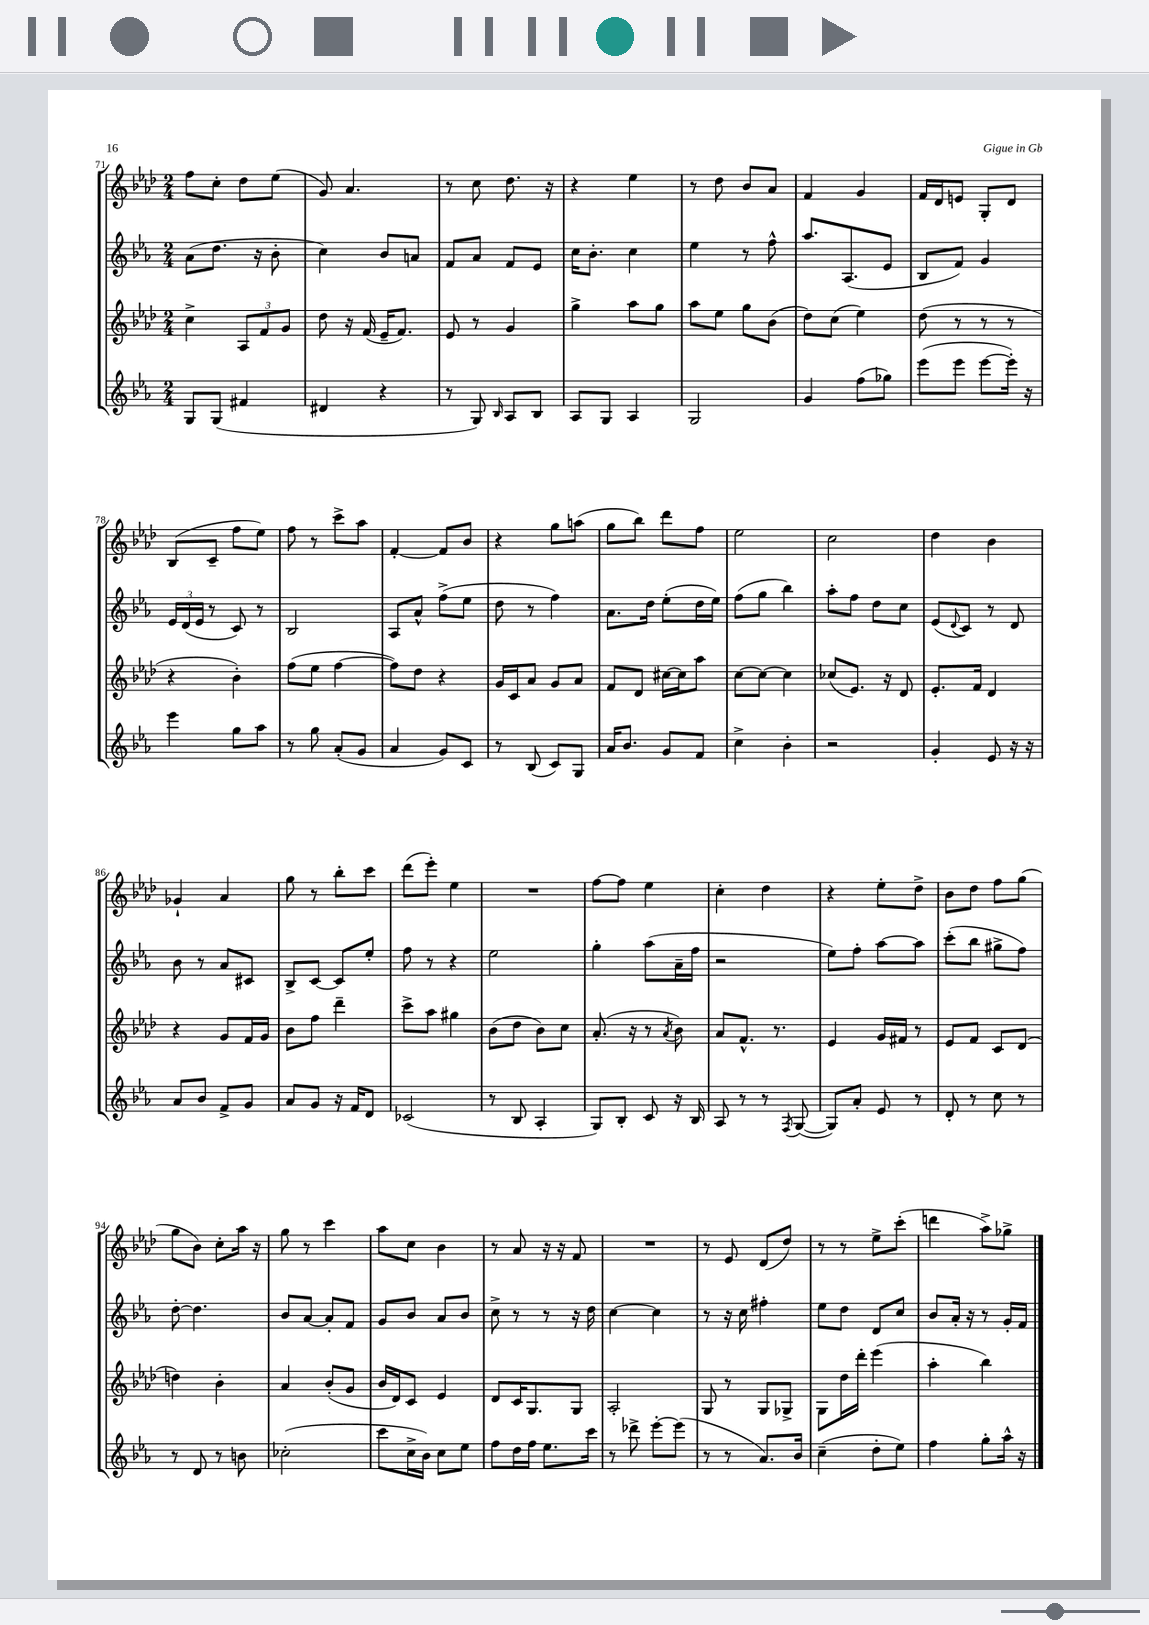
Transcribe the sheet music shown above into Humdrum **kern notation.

**kern	**kern	**kern	**kern
*staff4	*staff3	*staff2	*staff1
*clefG2	*clefG2	*clefG2	*clefG2
*k[b-e-a-]	*k[b-e-a-d-]	*k[b-e-a-]	*k[b-e-a-d-]
*M2/4	*M2/4	*M2/4	*M2/4
8G	4cc^	(8a-	8ff
(8G	.	8.dd	8cc'
4f#	12A-	.	8dd-
.	.	16r	.
.	12f	.	.
.	.	8b-'	(8ee-
.	12g	.	.
=	=	=	=
4d#	8dd-	4cc)	8g)
.	16r	.	4.a-
.	(16f	.	.
4r	16e-~	8b-	.
.	8.f)	.	.
.	.	8a	.
=	=	=	=
8r	8e-	8f	8r
8G)	8r	8a-	8cc
16qqB-	.	.	.
8A-	4g	8f	8.dd-
8B-	.	8e-	.
.	.	.	16r
=	=	=	=
8A-	4gg^	16cc	4r
.	.	8.b-'	.
8G	.	.	.
4A-	8aa-	4cc	4ee-
.	8gg	.	.
=	=	=	=
2G	8aa-	4ee-	8r
.	8ee-	.	8dd-
.	8gg	8r	8b-
.	(8b-	8ff^^	8a-
=	=	=	=
4g	8dd-)	8.aa-	4f
.	(8cc	.	.
.	.	(8.A-	.
(8ff	4ee-)	.	4g
8gg-)	.	8e-	.
=	=	=	=
(8eee-	(8dd-	8B-	16f
.	.	.	16d-
8eee-	8r	8f)	8e
[8eee-	8r	4g	8G'
16eee-'])	8r	.	8d-
16r	.	.	.
=	=	=	=
4eee-	4r	24e-	(8B-
.	.	(24d	.
.	.	24e-	.
.	.	8r	8c~
8gg	4b-')	8c)	8ff
8aa-	.	8r	8ee-)
=	=	=	=
8r	(8ff	2B-	8ff
8gg	8ee-	.	8r
(8a-'	[4ff	.	8ccc^
8g	.	.	8aa-
=	=	=	=
4a-	8ff])	8A-	[4f'
.	8dd-	8a-^^	.
8g)	4r	(8ff^	8f]
8c	.	8ee-	8b-
=	=	=	=
8r	16g	8dd	4r
.	16c	.	.
(8B-	8a-	8r	.
8c)	8g	4ff)	8gg
8G	8a-	.	(8aa
=	=	=	=
16a-	8f	8.a-	8gg
8.b-	.	.	.
.	8d-	.	8bb-)
.	.	16dd	.
8g	[16cc#	(8ee-'	8ddd-
.	16cc#]	.	.
8f	8aa-	16dd	8ff
.	.	16ee-)	.
=	=	=	=
4cc^	[8cc	(8ff	2ee-
.	8cc_	8gg	.
4b-'	4cc]	4bb-)	.
=	=	=	=
2r	(8cc-	8aa-'	2cc
.	8.e-)	8ff	.
.	.	8dd	.
.	16r	.	.
.	8d-	8cc	.
=	=	=	=
4g'	8.e-'	(8e-	4dd-
.	.	8qqd	.
.	.	8c)	.
.	16f	.	.
8e-	4d-	8r	4b-
16r	.	8d	.
16r	.	.	.
=	=	=	=
8a-	4r	8b-	4g-`
8b-	.	8r	.
8f^	8g	8a-	4a-
8g	16f	8c#	.
.	16g	.	.
=	=	=	=
8a-	8b-	8B-^	8gg
8g	8ff	[8c	8r
16r	4ddd-~	8c]	8bb-'
16f	.	.	.
8d	.	8ee-'	8ccc
=	=	=	=
(2c-	8ccc^	8ff	(8ddd-
.	8aa-	8r	8eee-')
.	4gg#	4r	4ee-
=	=	=	=
8r	(8b-	2ee-	2r
8B-	8dd-	.	.
4A-'	8b-)	.	.
.	8cc	.	.
=	=	=	=
8G)	(8.a-'	4gg'	[8ff
8B-'	.	.	8ff]
.	16r	.	.
8c	8r	(8aa-	4ee-
.	8qa-	.	.
16r	8b-)	16a-~	.
16B-	.	16ff	.
=	=	=	=
8A-	8a-	2r	4cc'
8r	8.f^^	.	.
8r	.	.	4dd-
.	8.r	.	.
8qF	.	.	.
([8G	.	.	.
=	=	=	=
8G])	4e-	8ee-)	4r
8a-'	.	8ff'	.
8e-	16g	[8aa-	8ee-'
.	16f#	.	.
8r	8r	8aa-]	8dd-^
=	=	=	=
8d'	8e-	(8ccc'	8b-
8r	8f	8bb-	8dd-
8cc	8c	8gg#^	8ff
8r	(8d-	8ff)	(8gg
=	=	=	=
8r	4dd)	[8dd'	8gg
8d	.	4.dd]	8b-)
8r	4b-'	.	8cc'
8b	.	.	16aa-
.	.	.	16r
=	=	=	=
(2cc-'	4a-	8b-	8gg
.	.	[8a-	8r
.	(8b-'	8a-']	4ccc
.	8g	8f	.
=	=	=	=
8ccc	16b-	8g	8aa-
.	16d-)	.	.
16cc^	8c	8b-	8cc
16b-)	.	.	.
8cc	4e-	8a-	4b-
8ee-	.	8b-	.
=	=	=	=
8ff	8d-	8cc^	8r
16dd	16c	8r	8a-
16ff	8.G	.	.
8.ee-	.	8r	16r
.	.	.	16r
.	8G	16r	8f
16ccc	.	16dd	.
=	=	=	=
8r	2A-'	[4cc	2r
8ddd-^	.	.	.
[8eee-'	.	4cc]	.
(8eee-]	.	.	.
=	=	=	=
8r	8G	8r	8r
8r	8r	16r	8e-
.	.	16cc	.
8.a-)	8G	4ff#'	(8d-
.	8G-^	.	8dd-)
16b-	.	.	.
=	=	=	=
(4cc~	8G	8ee-	8r
.	16dd-	8dd	8r
.	16ddd-'	.	.
8dd'	(4eee-	8d	8ee-^
8ee-)	.	8cc	(8ccc'
=	=	=	=
4ff	4aa-'	8b-	4ddd
.	.	16a-'	.
.	.	16r	.
8gg'	4bb-)	8r	8aa-^)
16aa-^^	.	16g'	8gg-^
16r	.	16f	.
==	==	==	==
*-	*-	*-	*-
